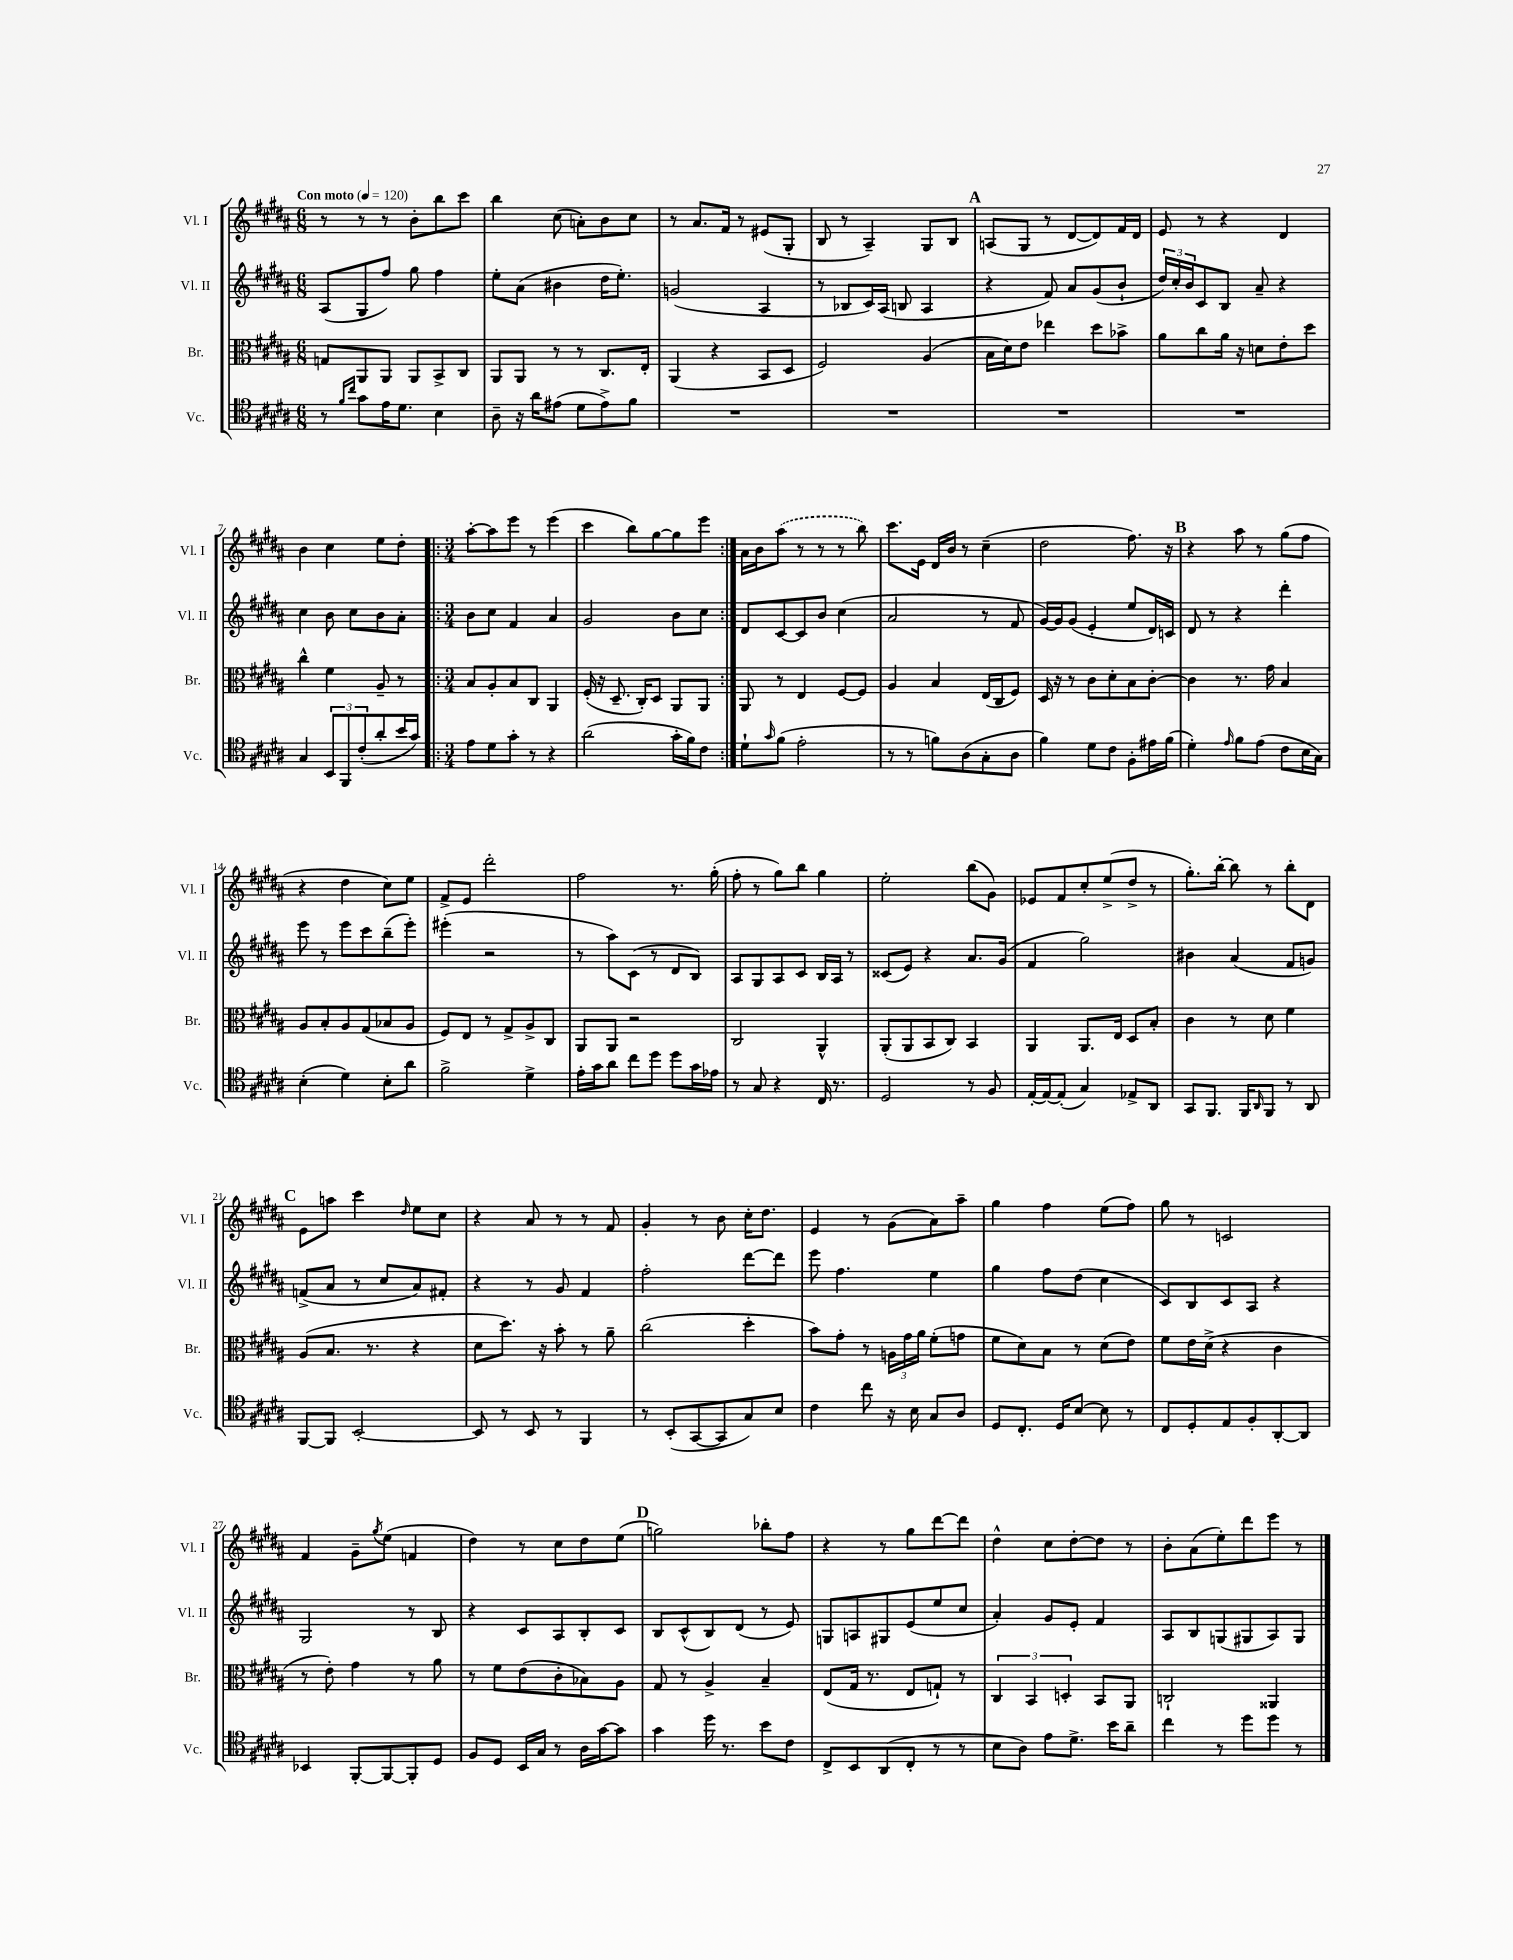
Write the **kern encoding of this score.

**kern	**kern	**kern	**kern
*staff4	*staff3	*staff2	*staff1
*clefC4	*clefC3	*clefG2	*clefG2
*k[f#c#g#d#a#]	*k[f#c#g#d#a#]	*k[f#c#g#d#a#]	*k[f#c#g#d#a#]
*M6/8	*M6/8	*M6/8	*M6/8
*MM120	*MM120	*MM120	*MM120
8r	8G	(8A#	8r
16qqf#	.	.	.
16qqcc#	.	.	.
8g#	8AA#	8G#	8r
16e	8AA#	8ff#)	8r
8.d#	.	.	.
.	8AA#	8gg#	8b'
4B	8BB^	4ff#	8bb
.	8C#	.	8ccc#
=	=	=	=
8A#~	8AA#	8ee'	4bb
16r	8AA#	(8a#	.
16a#	.	.	.
(8e#	8r	4b#	(8cc#
8d#	8r	.	8a')
8e#^)	8.C#	16dd#	8b
.	.	8.ee')	.
8f#	.	.	8cc#
.	16E'	.	.
=	=	=	=
2.r	(4AA#	(2g	8r
.	.	.	8.a#
.	4r	.	.
.	.	.	16f#
.	.	.	8r
.	8BB	4A#	(8e#
.	8D#	.	8G#'
=	=	=	=
2.r	2F#)	8r	8B
.	.	8B-	8r
.	.	16c#)	4A#~)
.	.	(16A#	.
.	.	8B	.
.	(4A#	4A#	8G#
.	.	.	8B
=	=	=	=
2.r	16B	4r	(8A
.	16d#)	.	.
.	8e	.	8G#
.	4ee-	8f#)	8r
.	.	8a#	[8d#
.	8dd#	(8g#	8d#])
.	8b-^	8b`	16f#
.	.	.	16d#
=	=	=	=
2.r	8a#	24dd#)	8e
.	.	24cc#'	.
.	.	24b	.
.	8cc#	8c#	8r
.	16a#	8B	4r
.	16r	.	.
.	8d	8a#~	.
.	8e'	4r	4d#
.	8dd#	.	.
=	=	=	=
4G#	4cc#^^	4cc#	4b
12BB	4f#	8b	4cc#
12FF#	.	.	.
.	.	8cc#	.
(12c#'	.	.	.
8a#'	8A#~	8b	8ee
16b	8r	8a#'	8dd#'
16g#)	.	.	.
=!|:	=!|:	=!|:	=!|:
*M3/4	*M3/4	*M3/4	*M3/4
8e	8B	8b	[8aa#'
8d#	8A#'	8cc#	8aa#]
8g#'	8B	4f#	8eee
8r	8C#	.	8r
4r	4AA#	4a#	(4eee
=	=	=	=
(2a#	(16F#'	2g#	4ccc#
.	16r	.	.
.	8.D#~	.	.
.	.	.	8bb)
.	16C#')	.	.
.	8D#	.	[8gg#
16g#'	8AA#	8b	8gg#]
16f#)	.	.	.
8c#	8AA#	8cc#	8eee
=:|!	=:|!	=:|!	=:|!
8d#`	8AA#	8d#	16a#
.	.	.	16b
16qqg#	.	.	.
(8f#	8r	[8c#	(8aa#
2e'	4E	8c#]	8r
.	.	8b	8r
.	[8F#	(4cc#	8r
.	8F#]	.	8bb)
=	=	=	=
8r	4A#	2a#	8.ccc#
8r	.	.	.
.	.	.	16e
8f)	4B	.	16d#
.	.	.	16b
(8A#	.	.	8r
8G#'	(16E	8r	(4cc#~
.	16C#	.	.
8A#	8F#)	8f#	.
=	=	=	=
4f#)	16D#	[16g#)	2dd#
.	16r	16g#]	.
.	8r	(8g#	.
8d#	8c#	4e'	.
8c#	8d#'	.	.
8F#'	8B	8ee	8.ff#)
16e#	[8c#'	16d#)	.
(16f#	.	16c	16r
=	=	=	=
4d#')	4c#]	8d#	4r
.	.	8r	.
16qqe	.	.	.
8f#	8.r	4r	8aa#
(8e	.	.	8r
.	16g#	.	.
8c#	4B	4ddd#'	(8gg#
16B	.	.	8ff#
16G#)	.	.	.
=	=	=	=
(4B'	8A#	8eee	4r
.	8B'	8r	.
4d#)	8A#	8eee	4dd#
.	(8G#	8ccc#	.
8B'	8B-	(8bb~	8cc#)
8a#	8A#	8eee')	8ee
=	=	=	=
2f#^	8F#)	(4eee#'	8f#^
.	8E	.	8e
.	8r	2r	2ddd#'
.	8G#^	.	.
4d#^	8A#^	.	.
.	8C#	.	.
=	=	=	=
16e'	8AA#	8r	2ff#
16g#	.	.	.
8a#	8AA#	8aa#)	.
8cc#	2r	(8c#	.
8dd#	.	8r	.
8dd#	.	8d#	8.r
16g#	.	8B)	.
16e-	.	.	(16gg#'
=	=	=	=
8r	2C#	8A#	8ff#'
8G#	.	8G#	8r
4r	.	8A#	8gg#)
.	.	8c#	8bb
16C#	4AA#^^	16B	4gg#
8.r	.	16A#	.
.	.	8r	.
=	=	=	=
2D#	(8AA#'	(8c##	2ee'
.	8AA#	8e)	.
.	8BB	4r	.
.	8C#)	.	.
8r	4BB	8.a#	(8bb
8F#	.	.	8g#)
.	.	(16g#	.
=	=	=	=
[16E'	4AA#	4f#	8e-
16E_	.	.	.
(8E']	.	.	8f#
4G#)	8.AA#	2gg#)	8cc#'
.	.	.	(8ee^
.	16E	.	.
8E-^	8D#	.	8dd#^
8AA#	8B'	.	8r
=	=	=	=
8GG#	4c#	4b#	8.gg#')
8.FF#	.	.	.
.	.	.	[16bb'
.	8r	(4a#	8bb]
16FF#	.	.	.
16qqAA#	.	.	.
8FF#	8d#	.	8r
8r	4f#	8f#	8bb'
8AA#	.	8g)	8d#
=	=	=	=
[8FF#	(8A#	(8f^	8e
8FF#]	8.B	8a#	8aa
[2BB'	.	8r	4ccc#
.	8.r	.	.
.	.	8cc#	.
.	.	.	16qqdd#
.	4r	8a#)	8ee
.	.	8f#'	8cc#
=	=	=	=
8BB]	8d#	4r	4r
8r	8.dd#)	.	.
8BB	.	8r	8a#
.	16r	.	.
8r	8b'	8g#	8r
4FF#	8r	4f#	8r
.	8a#~	.	8f#
=	=	=	=
8r	(2cc#	2ff#'	4g#'
(8BB'	.	.	.
[8GG#	.	.	8r
8GG#]	.	.	8b
8G#)	4dd#'	[8ddd#	16cc#'
.	.	.	8.dd#
8B	.	8ddd#]	.
=	=	=	=
4c#	8b)	8eee	4e
.	8g#'	4.ff#	.
8cc#	8r	.	8r
16r	24A	.	(8g#
.	24g#	.	.
16B	.	.	.
.	24a#	.	.
8G#	(8f#'	4ee	8a#)
8A#	8g	.	8aa#~
=	=	=	=
8D#	8f#	4gg#	4gg#
8.C#'	8d#)	.	.
.	8B	8ff#	4ff#
16D#	.	.	.
[8B	8r	(8dd#	.
8B]	(8d#	4cc#	(8ee
8r	8e)	.	8ff#)
=	=	=	=
8C#	8f#	8c#)	8gg#
8D#'	16e	8B	8r
.	(16d#^	.	.
8E	4r	8c#	2c
8F#'	.	8A#	.
[8AA#'	4c#	4r	.
8AA#]	.	.	.
=	=	=	=
4BB-	8r	2G#	4f#
.	8e')	.	.
[8FF#'	4g#	.	8g#~
.	.	.	8qgg#
8FF#_	.	.	(8ee
8FF#']	8r	8r	4f
8D#	8a#	8B	.
=	=	=	=
8F#	8r	4r	4dd#)
8D#	8f#	.	.
16BB	(8e	8c#	8r
16G#	.	.	.
8r	8c#'	8A#	8cc#
16A#	8B-)	8B'	8dd#
[16g#	.	.	.
8g#]	8A#	8c#	(8ee
=	=	=	=
4g#	8G#	8B	2gg)
.	8r	(8c#^^	.
16dd#	4A#^	8B)	.
8.r	.	.	.
.	.	(8d#	.
8b	4B~	8r	8bb-'
8c#	.	8e)	8ff#
=	=	=	=
8C#^	(8E	8G	4r
8BB	16G#	8A	.
.	8.r	.	.
(8AA#	.	8G#	8r
8C#'	8E	(8e	8gg#
8r	8G`)	8ee	[8ddd#
8r	8r	8cc#	8ddd#]
=	=	=	=
8B	6C#	4a#')	4dd#^^
8A#)	.	.	.
.	6BB	.	.
8e	.	8g#	8cc#
.	6D'	.	.
8.d#^	.	8e'	[8dd#'
.	8BB	4f#	8dd#]
16b	.	.	.
8a#~	8AA#	.	8r
=	=	=	=
4cc#	2C`	8A#	8b'
.	.	8B	(8a#
8r	.	(8G	8ee')
8dd#	.	8G#	8ddd#
8dd#	4AA##	8A#)	8eee
8r	.	8G#	8r
==	==	==	==
*-	*-	*-	*-
